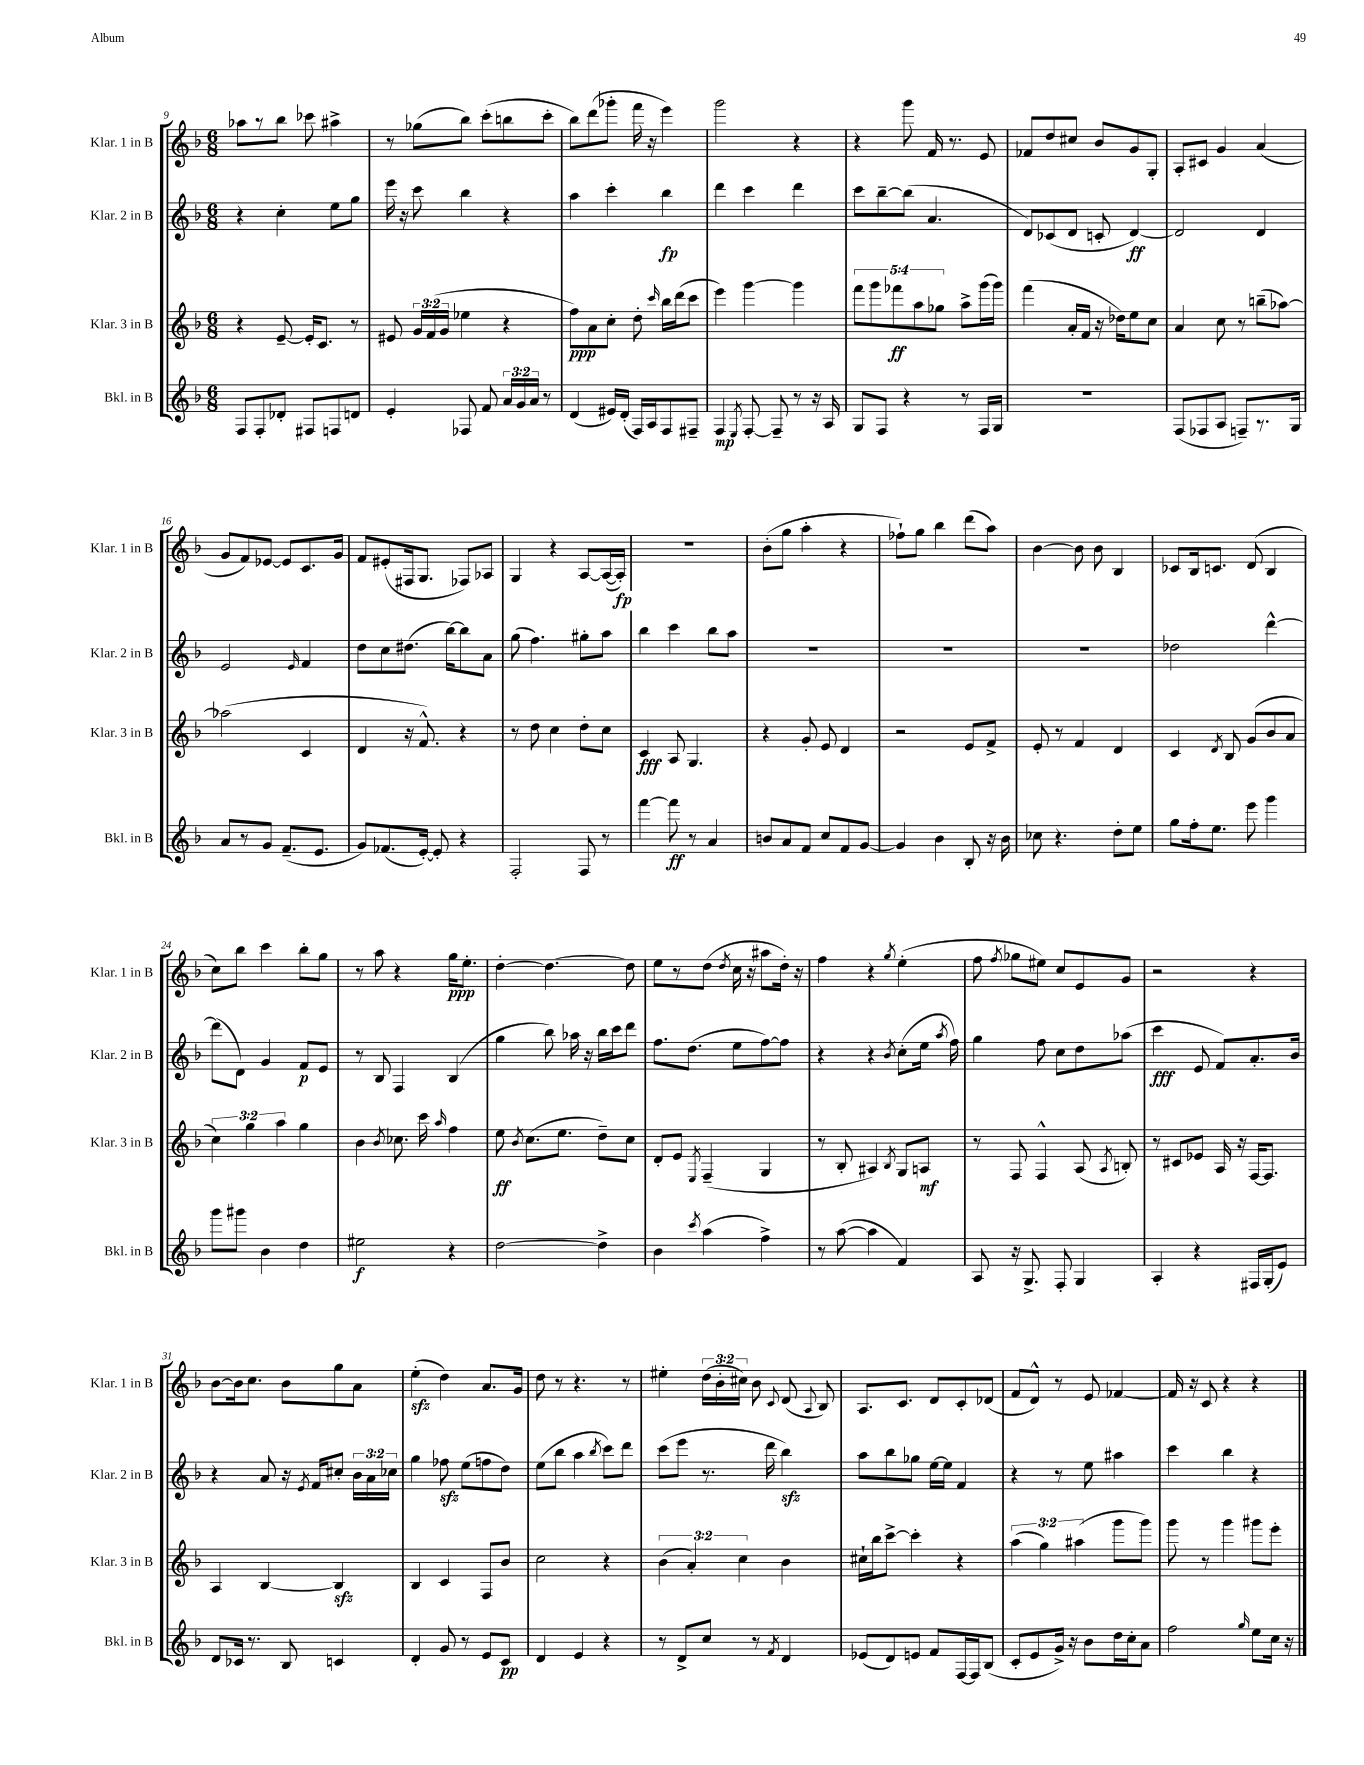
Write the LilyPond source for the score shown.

<<
\new StaffGroup <<
\new Staff = "s0" \with { instrumentName = "Klar. 1 in B" shortInstrumentName = "Klar. 1 in B" } {
    \clef treble \key f \major \numericTimeSignature \time 6/8 \override Staff.TupletNumber.text = #tuplet-number::calc-fraction-text
    \autoBeamOff aes''8[ r8 bes''8] ces'''8 ais''4-> |
    r8 ges''8[( bes''8]) c'''8[-.( b''8 c'''8]-. |
    bes''8[) d'''8( ges'''8]-. f'''16 r16 e'''4) |
    g'''2 r4 |
    r4 g'''8 f'16 r8. e'8 |
    fes'8[ d''8 cis''8] bes'8[ g'8 g8]-. |
    a8[-. cis'8] g'4 a'4( |
    g'8[ f'8) ees'8]~ ees'8[ c'8. g'16] |
    f'8[ eis'8-.( fis16 g8.] fes8[) aes8] |
    g4 r4 a8[~ a16~( a16]-.\fp) |
    R2. |
    bes'8[-.( g''8] a''4-. r4 |
    fes''8[-!) g''8] bes''4 d'''8[( a''8]) |
    bes'4~ bes'8 bes'8 bes4 |
    ces'8[ bes16 c'8.] d'8( bes4 |
    c''8[) bes''8] c'''4 bes''8[-. g''8] |
    r8 a''8 r4 g''16[\ppp e''8.]-. |
    d''4~-. d''4.~ d''8 |
    e''8[ r8 d''8]( \acciaccatura { d''8 } c''16 r16 ais''8[ d''16]-.) r16 |
    f''4 r4 \acciaccatura { g''8 } e''4-.( |
    f''8 \acciaccatura { f''8 } ges''8[ eis''8]) c''8[ e'8 g'8] |
    r2 r4 |
    bes'8[~ bes'16 c''8.] bes'8[ g''8 a'8] |
    e''4-.\sfz( d''4) a'8.[ g'16] |
    d''8 r8 r4. r8 |
    eis''4-. \tuplet 3/2 { d''16[( bes'16-. cis''16]) } bes'8 \appoggiatura { c'8 } d'8( \appoggiatura { a8 } bes8) |
    a8.[ c'8.] d'8[ c'8-. des'8]( |
    f'8[ d'8]-^) r8 e'8 fes'4~ |
    fes'16 r16 c'8 r4 r4 \bar "|." |
}
\new Staff = "s1" \with { instrumentName = "Klar. 2 in B" shortInstrumentName = "Klar. 2 in B" } {
    \clef treble \key f \major \numericTimeSignature \time 6/8 \override Staff.TupletNumber.text = #tuplet-number::calc-fraction-text
    \autoBeamOff r4 c''4-. e''8[ g''8] |
    e'''16 r16 c'''8 bes''4 r4 |
    a''4 c'''4-. bes''4\fp |
    d'''4 c'''4 d'''4 |
    c'''8[ bes''8~-- bes''8]( a'4. |
    d'8[) ces'8( d'8] c'8-. d'4~\ff) |
    d'2 d'4 |
    e'2 \grace { e'16 } f'4 |
    d''8[ c''8 dis''8.]( bes''16[~) bes''8 a'8] |
    g''8( f''4.) gis''8[-. a''8] |
    bes''4 c'''4 bes''8[ a''8] |
    R2. |
    R2. |
    R2. |
    des''2 d'''4~-^ |
    d'''8[( d'8]) g'4 f'8[\p e'8] |
    r8 bes8 f4 bes4( |
    g''4 bes''8) aes''16 r16 bes''16[ c'''16 d'''8] |
    f''8.[ d''8.]( e''8[ f''8~) f''8] |
    r4 r4 \acciaccatura { bes'8 } c''8[-.( e''16] \acciaccatura { a''8 } f''16) |
    g''4 f''8 c''8[ d''8 aes''8]( |
    c'''4\fff e'8 f'8[) a'8.-. bes'16] |
    r4 a'8 r16 \acciaccatura { e'8 } f'16[ cis''8]-. \tuplet 3/2 { bes'16[ a'16 ces''16] } |
    g''4 fes''8\sfz e''8[( f''8 d''8]) |
    e''8[( bes''8] a''4 \acciaccatura { bes''8 } c'''8[) d'''8] |
    c'''8[( e'''8] r8. d'''16 bes''4\sfz) |
    a''8[ bes''8 ges''8] e''16[~ e''16] f'4 |
    r4 r8 e''8 ais''4 |
    c'''4 bes''4 r4 \bar "|." |
}
\new Staff = "s2" \with { instrumentName = "Klar. 3 in B" shortInstrumentName = "Klar. 3 in B" } {
    \clef treble \key f \major \numericTimeSignature \time 6/8 \override Staff.TupletNumber.text = #tuplet-number::calc-fraction-text
    \autoBeamOff r4 e'8~-- e'16[-. c'8.] r8 |
    eis'8 \tuplet 3/2 { g'16[ f'16( g'16] } ees''4 r4 |
    f''8[\ppp) a'8 c''8]-. d''8-. \grace { c'''16 } bes''16[ d'''16( c'''8] |
    e'''4) g'''4~ g'''4 |
    \tuplet 5/4 { f'''8[ g'''8 fes'''8\ff a''8 ges''8] } a''8[-> g'''16( g'''16]) |
    f'''4( a'16[-. f'16] r16 des''16[) e''8 c''8] |
    a'4 c''8 r8 b''8[--( aes''8]~) |
    aes''2( c'4 |
    d'4 r16 f'8.-^) r4 |
    r8 d''8 c''4 d''8[-. c''8] |
    c'4\fff a8 g4. |
    r4 g'8-. e'8 d'4 |
    r2 e'8[ f'8]-> |
    e'8-. r8 f'4 d'4 |
    c'4 \acciaccatura { d'8 } bes8 g'8[( bes'8 a'8] |
    \tuplet 3/2 { c''4) g''4 a''4 } g''4 |
    bes'4 \acciaccatura { bes'8 } ces''8. c'''16 \grace { a''16 } f''4 |
    e''8\ff \acciaccatura { bes'8 } c''8.[( e''8.] d''8[--) c''8] |
    d'8[-. e'8] \acciaccatura { e8 } f4--( g4 |
    r8 bes8-. ais4) \acciaccatura { bes8 } g8[ a8]\mf |
    r8 f8 f4-^ a8( \acciaccatura { a8 } b8-.) |
    r8 cis'8[ ees'8] a16 r16 f16[~ f8.] |
    a4 bes4~ bes4\sfz |
    bes4 c'4 f8[ bes'8] |
    c''2 r4 |
    \tuplet 3/2 { bes'4( a'4-.) c''4 } bes'4 |
    cis''16[-! bes''16 c'''8]~-> c'''4-. r4 |
    \tuplet 3/2 { a''4( g''4) ais''4( } g'''8[ g'''8]) |
    g'''8 r8 g'''4 gis'''8[ e'''8]-. \bar "|." |
}
\new Staff = "s3" \with { instrumentName = "Bkl. in B" shortInstrumentName = "Bkl. in B" } {
    \clef treble \key f \major \numericTimeSignature \time 6/8 \override Staff.TupletNumber.text = #tuplet-number::calc-fraction-text
    \autoBeamOff f8[ f8-. des'8]-. fis8[ f8 d'8] |
    e'4-. fes8 f'8 \tuplet 3/2 { a'16[ g'16 a'16] } r8 |
    d'4( eis'16[) d'16]-.( f16[) a16 f8 fis8]-- |
    f4\mp \acciaccatura { e8 } f8~-. f8-- r8 r16 a16 |
    g8[ f8] r4 r8 f16[ g16] |
    R2. |
    f8[( fes8 a8] f8[--) r8. g16] |
    a'8[ r8 g'8] f'8.[--( e'8.] |
    g'8[) fes'8.( e'16]~-.) e'8-. r4 |
    f2-. f8 r8 |
    f'''4~ f'''8\ff r8 a'4 |
    b'8[ a'8 f'8] c''8[ f'8 g'8]~ |
    g'4 bes'4 bes8-. r16 bes'16 |
    ces''8 r4. d''8[-. e''8] |
    g''8[ f''16-. e''8.] e'''8 g'''4 |
    g'''8[ gis'''8] bes'4 d''4 |
    eis''2\f r4 |
    d''2~ d''4-> |
    bes'4 \acciaccatura { c'''8 } a''4( f''4->) |
    r8 a''8~( a''4 f'4) |
    a8 r16 g8.-> f8-. g4 |
    a4-. r4 fis16[ g16-.( e'8]) |
    d'8[ ces'16] r8. bes8 c'4 |
    d'4-. g'8 r8 e'8[ c'8]\pp |
    d'4 e'4 r4 |
    r8 d'8[-> c''8] r8 \acciaccatura { f'8 } d'4 |
    ees'8[( d'8) e'8] f'8[ f16~ f16 bes8]( |
    c'8[-. e'8 g'16]->) r16 bes'8[ d''16 c''16-. a'8] |
    f''2 \grace { g''16 } e''8[ c''16] r16 \bar "|." |
}
>>
>>
\layout { \context { \Score currentBarNumber = #9 } }
